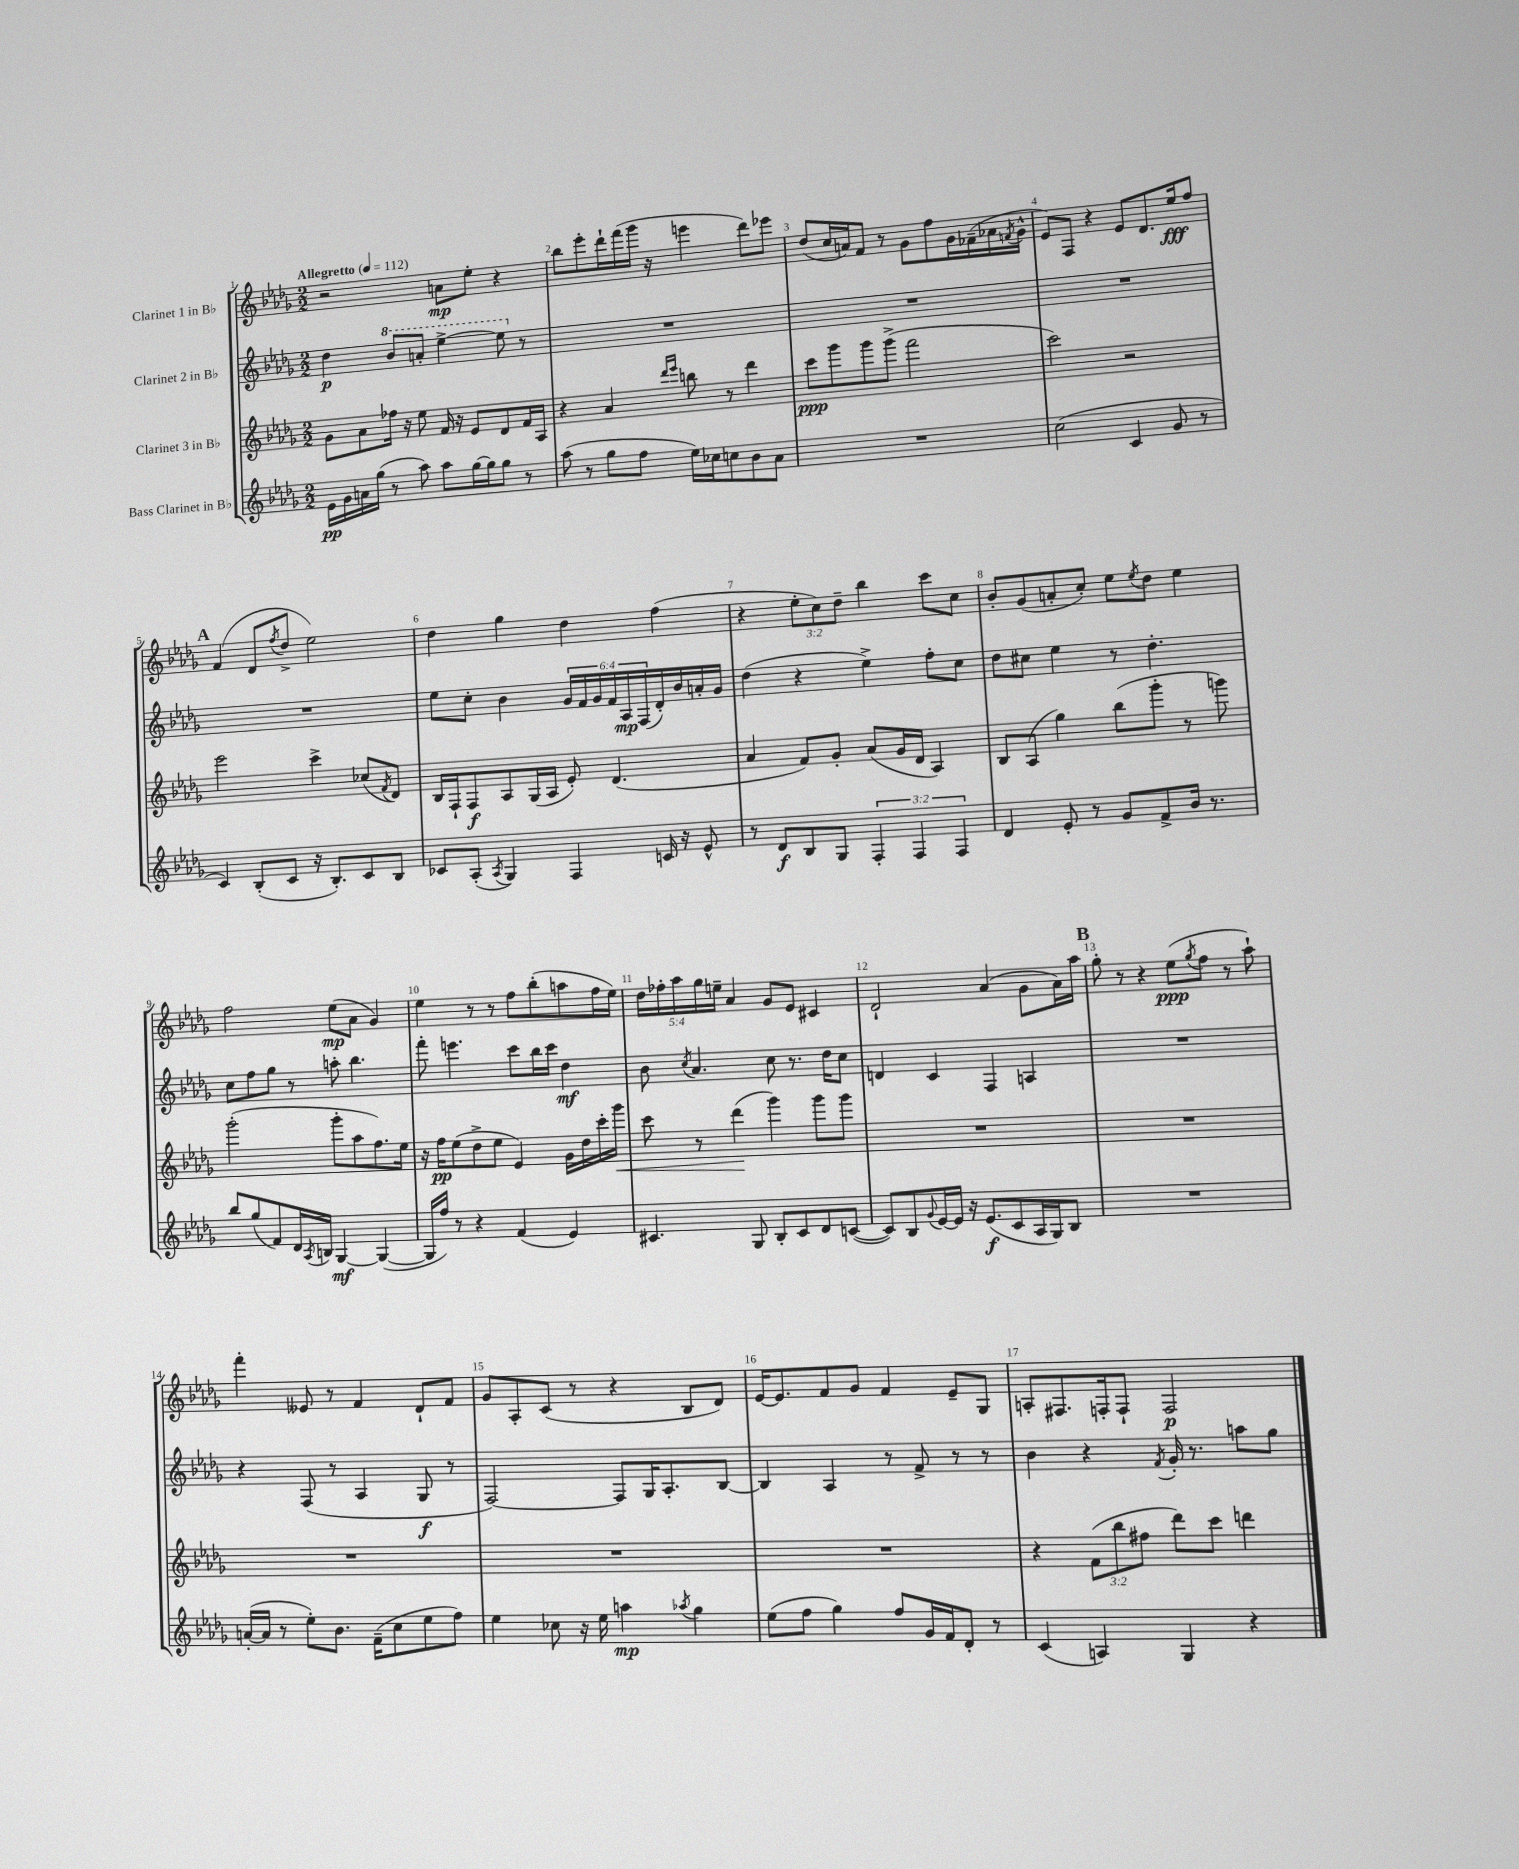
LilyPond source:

<<
\new StaffGroup <<
\new Staff = "s0" \with { instrumentName = "Clarinet 1 in Bb" } {
    \clef treble \key des \major \numericTimeSignature \time 2/2 \override Staff.TupletNumber.text = #tuplet-number::calc-fraction-text \tempo "Allegretto" 4 = 112
    r2 a'8\mp ees''8-. r4 |
    bes''8 ees'''8-. des'''16-! f'''16( ges'''16 r16 e'''4 des'''8) ees'''8 |
    des''8( c''16 a'16) f'8 r8 ges'8 f''8 ges'16 fes'16--( aes'16 \acciaccatura { f'8 } ges'16-^ |
    ees'8) f8 r4 ees'8 des'8. ees''16\fff f''8 |
    \mark \markup { \bold "A" } f'4( des'8 \acciaccatura { f''8 } des''8-> ees''2) |
    des''4 ges''4 des''4 f''4( |
    r4 \tuplet 3/2 { ees''8-. c''8) des''8-- } bes''4 c'''8 c''8 |
    bes'8-. ges'8( a'8-. c''8-.) ees''8 \acciaccatura { ees''8 } des''8 ees''4 |
    f''2 ees''8\mp( aes'8 ges'4) |
    ees''4 r8 r8 f''8 bes''8-.( a''8 f''16 ees''16) |
    \tuplet 5/4 { des''16 fes''16-. aes''16 ges''16 e''16-- } aes'4 ges'8 ees'8 cis'4 |
    des'2-! aes'4( ges'8 aes'16) aes''16 |
    \mark \markup { \bold "B" } ges''8-. r8 r4 ees''8\ppp( \acciaccatura { ges''8 } f''8 r8 aes''8-!) |
    f'''4-. eeses'8 r8 f'4 des'8-! f'8 |
    ges'8 aes8-. c'8( r8 r4 bes8 des'8) |
    ees'16~ ees'8. f'8 ges'8 f'4 ees'8-- ges8 |
    a8-. fis8. f16-. f8-! f2\p \bar "|." |
}
\new Staff = "s1" \with { instrumentName = "Clarinet 2 in Bb" } {
    \clef treble \key des \major \numericTimeSignature \time 2/2 \override Staff.TupletNumber.text = #tuplet-number::calc-fraction-text
    des''4\p \ottava #1 bes''8 a''8-. ees'''4~-> ees'''8 \ottava #0 r8 |
    R1 |
    R1 |
    R1 |
    \mark \markup { \bold "A" } R1 |
    ees''8 c''8-. bes'4 \tuplet 6/4 { ges'16 f'16 ges'16 f'16 aes16\mp f16( } des'16-.) bes'16 a'16-. ges'16 |
    des''4( r4 ees''4->) f''8-. c''8 |
    des''8 cis''8 ees''4 r8 des''4.-. |
    c''8 f''8 ges''8 r8 a''8-. bes''4. |
    f'''8-. e'''4. c'''8 bes''16 c'''16 des''4\mf |
    bes'8 \acciaccatura { c''8 } aes'4. c''8 r8. des''16 c''8 |
    d'4 c'4 f4 a4 |
    \mark \markup { \bold "B" } R1 |
    r4 f8( r8 aes4 ges8\f r8 |
    f2~) f8 ges16 aes8.-. bes8~ |
    bes4 aes4 r8 f'8-> r8 r8 |
    bes'4 r4 \acciaccatura { f'8 } ges'16-. r8. a''8 ges''8 \bar "|." |
}
\new Staff = "s2" \with { instrumentName = "Clarinet 3 in Bb" } {
    \clef treble \key des \major \numericTimeSignature \time 2/2 \override Staff.TupletNumber.text = #tuplet-number::calc-fraction-text
    ges'8 aes'8 fes''16 r16 ees''8 f'16 r16 ees'8 des'8 f'16 aes16 |
    r4 aes'4 \grace { des'''16 ees'''16 } b''8 r8 des'''4 |
    c'''8\ppp ges'''8 ges'''8 ges'''8->( f'''2 |
    c'''2) r2 |
    \mark \markup { \bold "A" } ees'''2 c'''4-> ces''8( \acciaccatura { f'8 } des'8) |
    bes16 f16-! f8\f aes8 ges16( aes16 ees'8-.) des'4.( |
    aes'4 f'8) ges'8-. aes'8( ges'16 des'16 aes4) |
    bes8 aes8( ges''4) bes''8( ges'''8-. r8 g'''8) |
    ges'''2-.( ges'''8-. aes''8 f''8.) ees''16 |
    r16 f''16\pp ees''8( des''8-> ees''8 ees'4) ges'16 des''16 c'''16-. ges'''16\< |
    c'''8 r8 des'''4\!( ges'''4) ges'''8 ges'''8 |
    R1 |
    \mark \markup { \bold "B" } R1 |
    R1 |
    R1 |
    R1 |
    r4 \tuplet 3/2 { f'8( bes''8 fis''8 } des'''8) c'''8 d'''4 \bar "|." |
}
\new Staff = "s3" \with { instrumentName = "Bass Clarinet in Bb" } {
    \clef treble \key des \major \numericTimeSignature \time 2/2 \override Staff.TupletNumber.text = #tuplet-number::calc-fraction-text
    ees'16\pp ges'16 a'16 ges''16( r8 aes''8) aes''8 ges''16~ ges''16 ges''8 r8 |
    aes''8( r8 ges''8 f''8 ees''16) ces''16 c''8 bes'8 aes'8 |
    R1 |
    c''2( c'4 ges'8 r8 |
    \mark \markup { \bold "A" } c'4) bes8-.( c'8 r16 bes8.-.) c'8 bes8 |
    ces'8 aes8-.( \acciaccatura { aes8 } ges4) f4 c'16 r16 ees'8-^ |
    r8 des'8\f bes8 ges8 \tuplet 3/2 { f4-. f4 f4 } |
    des'4 ees'8-. r8 ges'8 f'8-> bes'16 r8. |
    bes''8 ges''8( f'8) des'16 \acciaccatura { aes8 } b16 ges4~\mf ges4~( |
    ges16 f''16) r8 r4 f'4( ees'4) |
    cis'4. ges8 bes8-. cis'8 des'8 c'8~( |
    c'8) bes8 \appoggiatura { ges'8 } ees'16~ ees'16 r16 ees'8.\f( c'8 aes16 ges16) bes8 |
    \mark \markup { \bold "B" } R1 |
    a'16~-.( a'16 r8 ees''8-.) bes'8. f'16--( c''8 ees''8 f''8) |
    ees''4 ces''8 r16 ees''16 a''4\mp \acciaccatura { aes''8 } ges''4 |
    ees''8( f''8 ges''4) f''8 ges'16 f'16 des'8-. r8 |
    c'4( a4) ges4 r4 \bar "|." |
}
>>
>>
\layout { \context { \Score \override BarNumber.break-visibility = ##(#f #t #t) barNumberVisibility = #all-bar-numbers-visible } }
